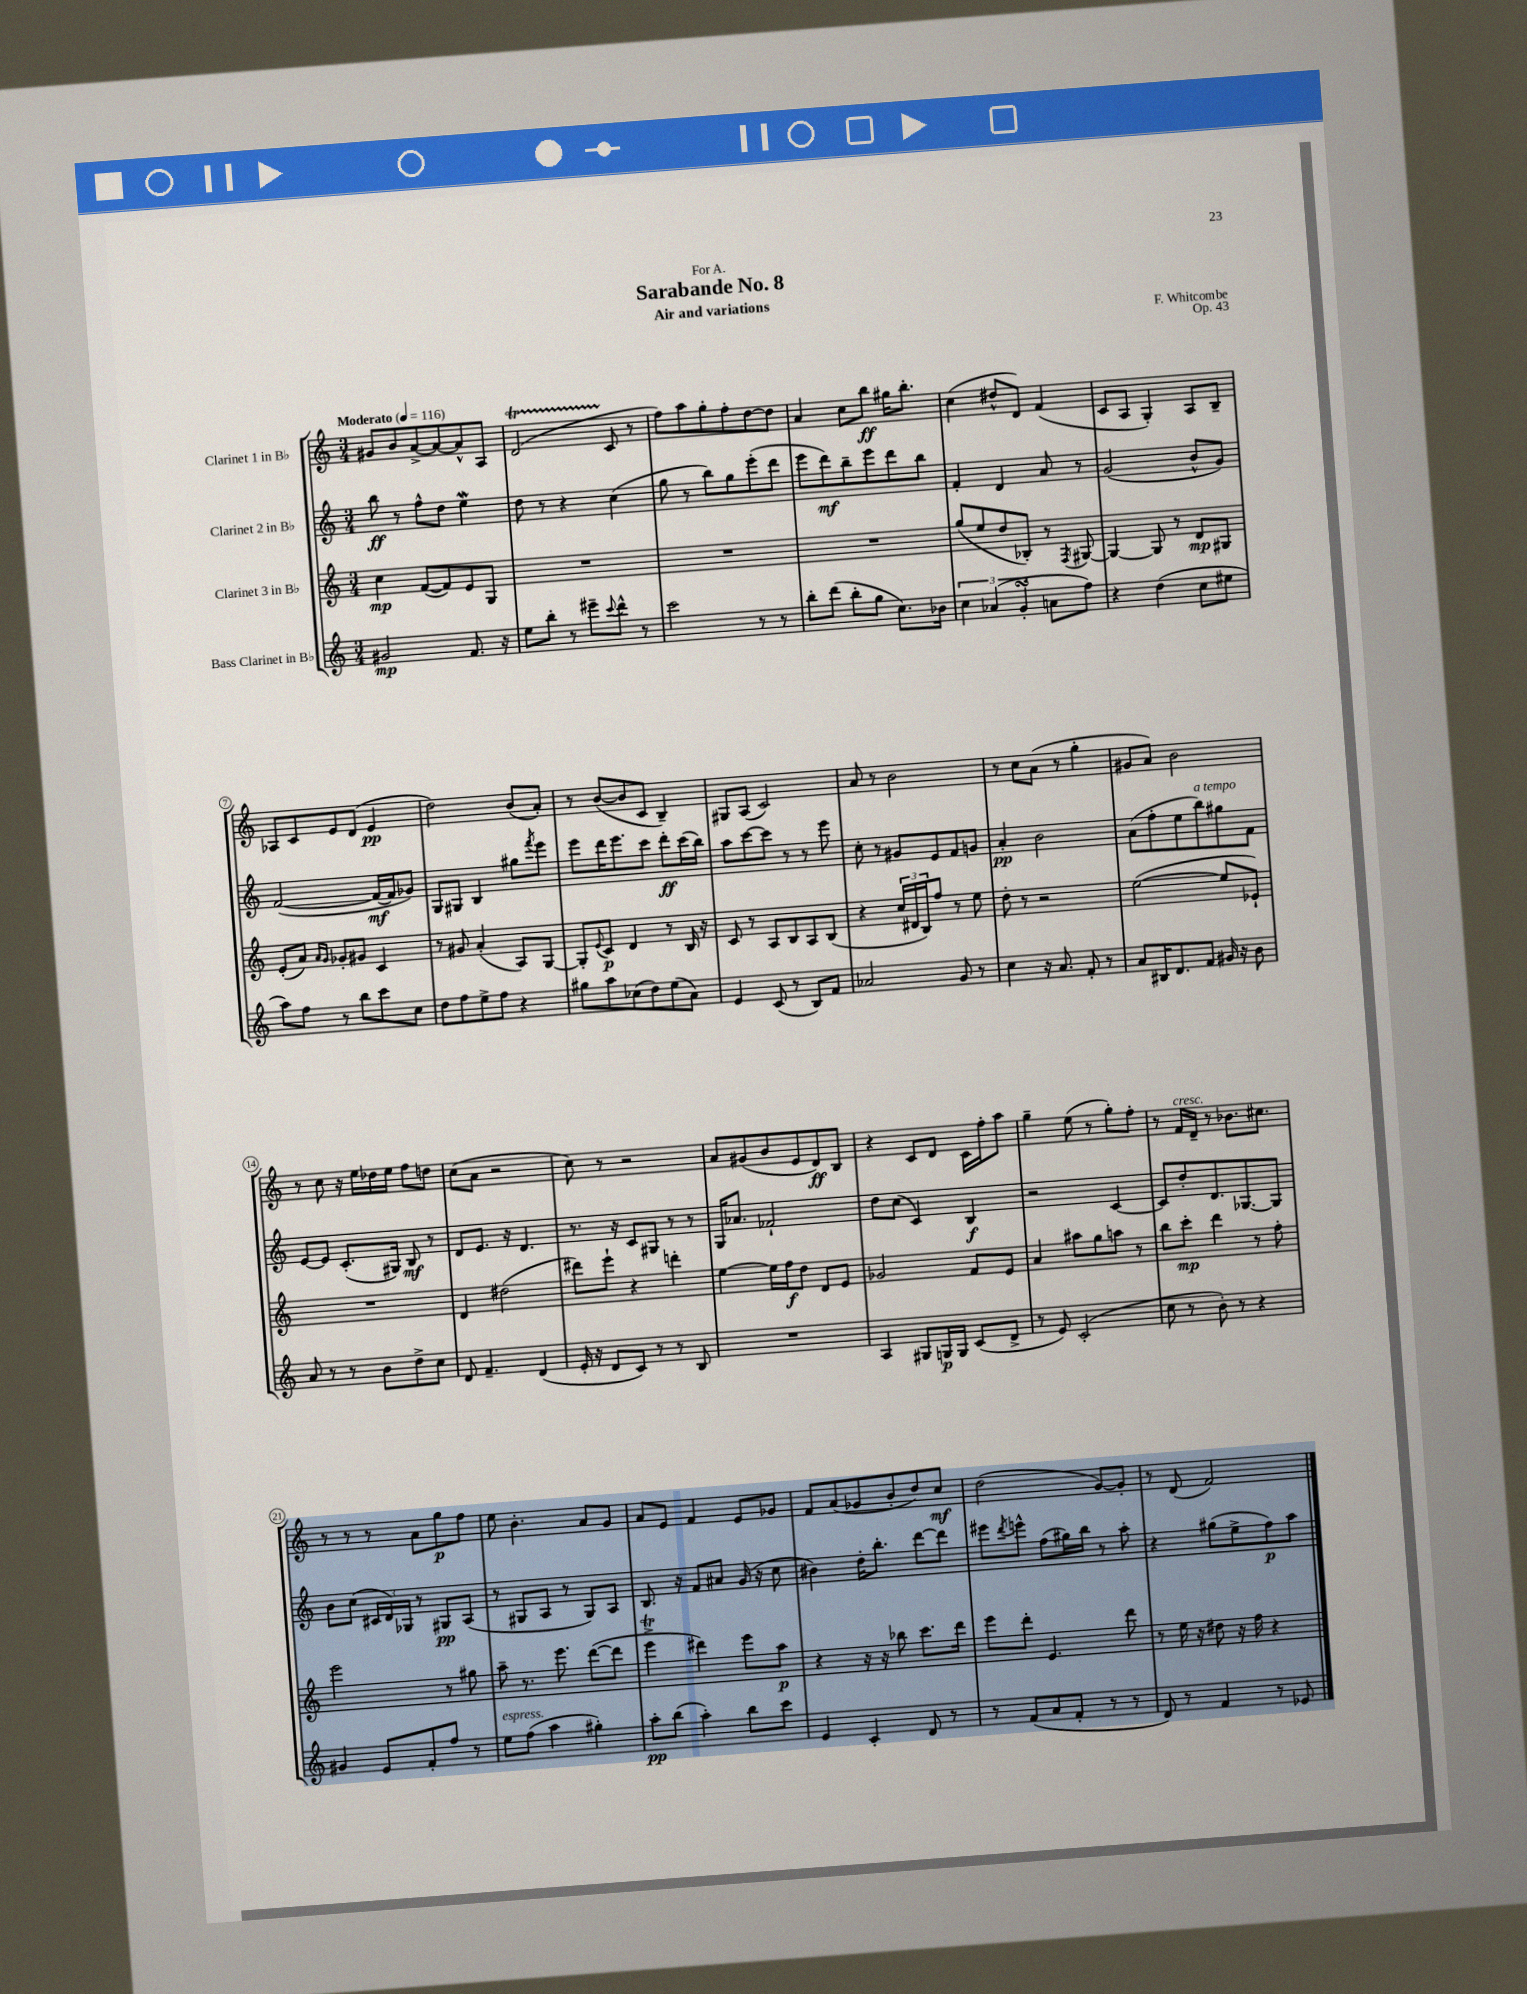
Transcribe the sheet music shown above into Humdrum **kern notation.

**kern	**kern	**kern	**kern
*staff4	*staff3	*staff2	*staff1
*clefG2	*clefG2	*clefG2	*clefG2
*k[]	*k[]	*k[]	*k[]
*M3/4	*M3/4	*M3/4	*M3/4
*MM116	*MM116	*MM116	*MM116
2g#	4cc	8bb	8g#
.	.	8r	8b
.	([8f	8ff^^	[8a^
.	8f])	8dd	8a_
8.f	8e	4ee	8a^^]
.	8G	.	8A
16r	.	.	.
=	=	=	=
8ee	2.r	8dd	(2d
8bb'	.	8r	.
8r	.	4r	.
8eee#~	.	.	.
8qqccc	.	.	.
8ddd^^	.	(4cc	8c
8r	.	.	8r
=	=	=	=
2ccc	2.r	8gg	8ff)
.	.	8r	8aa
.	.	8bb)	8gg'
.	.	8gg	8ff'
8r	.	(8eee'	[8dd
8r	.	8ddd	8dd]
=	=	=	=
8bb'	2.r	8eee	4a
(8ddd	.	8ddd)	.
8bb'	.	8bb~	8cc
8gg	.	8eee	8bb
8.cc)	.	8ddd	16gg#
.	.	.	8.bb'
.	.	8bb	.
16b-	.	.	.
=	=	=	=
6cc	(8gg	4f'	(4cc
.	8ee	.	.
(6a-	.	.	.
.	8dd	4d	8dd#^^
6g'	.	.	.
.	8B-')	.	8d)
8a	8r	8a	(4f
.	8qF	.	.
8ff)	[8G#	8r	.
=	=	=	=
4r	4G#_	(2g	8c
.	.	.	8A
(4dd	8G#]	.	4G')
.	8r	.	.
8cc	8d	8b^^	8A
8ee#	8G#	8g)	8B~
=	=	=	=
8aa)	(8e'	([2f	8A-
8ff	8a)	.	8c
.	16qqa	.	.
.	16qqg	.	.
8r	8g-'	.	8e
8bb	8g#	.	(8d
8ccc	4c	16f_	4e
.	.	16f]	.
8cc	.	8g-)	.
=	=	=	=
8dd	8r	8G	2dd)
8ff	8g#	8G#	.
8ee^	(4a'	4B	.
8ff	.	.	.
4r	8A)	8gg#	(8b
.	.	8qfff	.
.	[8G	8eee	8a')
=	=	=	=
8gg#	8G']	8eee	8r
.	8qqe	.	.
8aa	8c	16ddd	([8b
.	.	8.eee	.
(8cc-	4d	.	8b]
8dd)	.	8ccc	8c
(8ee	8r	8ddd'	4B~)
8a)	16B	(16ccc	.
.	16r	16bb)	.
=	=	=	=
4e	8c	8aa	8G#
.	8r	[8ccc	(8A
(8c	8A	8ccc]	2c)
8r	8B	8r	.
8B)	8A	8r	.
8f	(8B	8eee	.
=	=	=	=
2a-	4r	8cc'	8a
.	.	8r	8r
.	24cc	8g#	2b
.	24d#	.	.
.	24B)	.	.
.	8ff	8e	.
8g	8r	8f	.
8r	8ee	8g	.
=	=	=	=
4cc	8dd'	4a'	8r
.	8r	.	8cc
16r	2r	2b	(8a
8.a	.	.	.
.	.	.	8r
8f'	.	.	4gg'
8r	.	.	.
=	=	=	=
8a	([2ee	(8a	8g#
16B#	.	8ff'	8a)
8.d	.	.	.
.	.	8ee	2b
8f	.	8bb)	.
16g#	8ee]	8gg#	.
16r	.	.	.
8b	8e-`)	8f	.
=	=	=	=
8a	2.r	[8e	8r
8r	.	8e]	8cc
8r	.	(8.c'	16r
.	.	.	16ee
8b	.	.	16dd-
.	.	16G#)	16ee
8dd^	.	8B	8ff
8cc	.	8r	8dd
=	=	=	=
8d	4d	8d	(8cc
4.f~	.	8.e	8a
.	(2dd#	.	2r
.	.	16r	.
.	.	4.d	.
(4d	.	.	.
=	=	=	=
16e'	8ddd#)	8.r	8cc)
16r	.	.	.
8d	8eee`	.	8r
.	.	16r	.
8c)	4r	8c	2r
8r	.	8G#	.
8r	4ddd'	8r	.
8B	.	8r	.
=	=	=	=
2.r	[4ee	16G	8a
.	.	8.a-	.
.	.	.	(8g#
.	16ee]	2f-`	8b
.	16ff	.	.
.	8dd	.	8e
.	8d	.	8d)
.	8e	.	8B
=	=	=	=
4A	2g-	8dd	4r
.	.	(8cc	.
8G#	.	4c)	8c
16G	.	.	8d
16G	.	.	.
(8c	8f	4B	16c
.	.	.	16ff'
8d^	8e	.	8aa
=	=	=	=
8r	4a	2r	4gg~
8e)	.	.	.
(2c'	8aa#	.	(8ee
.	8gg	.	8r
.	8aa	[4c	8gg')
.	8r	.	8ff'
=	=	=	=
8cc	8bb	8c]	8r
8r	8ccc'	8dd'	16f
.	.	.	16d~
8b')	4ddd	8.d	8r
8r	.	.	8.b-
.	.	[8.G-	.
4r	8r	.	.
.	.	.	8.cc#
.	8ff'	8G-]	.
=	=	=	=
4g#	2eee	8b	8r
.	.	(8cc	8r
8e	.	24c#	8r
.	.	24d)	.
.	.	24G-	.
8f'	.	8r	8a
8ff	8r	8G#	8gg
8r	8gg#	(8A	8ff
=	=	=	=
8ee	8aa~	8r	8ee
(8ff	8.r	8G#	4.b'
4aa	.	8A	.
.	8.eee	.	.
.	.	8r	.
4gg#')	([8ddd	8G#)	8a
.	8ddd]	8A	8g
=	=	=	=
8aa'	4eee^	8.B	8a
(8bb	.	.	8e
.	.	16r	.
4aa')	4ddd#)	8f	4f
.	.	8a#	.
8bb	8eee	(16g	8e
.	.	16r	.
8ccc	8aa	8cc	8g-
=	=	=	=
4e	4r	4b#)	8f
.	.	.	(8a
4c'	16r	16dd'	8g-
.	16r	8.bb'	.
.	8bb-	.	8b'
8d	8.ccc	[8ddd	8dd)
8r	.	8ddd]	8cc
.	16ddd	.	.
=	=	=	=
8r	8eee	8eee#	(2dd
.	.	8qddd	.
(8f	8ddd'	8eee^^	.
8a	4.e	(8ff	.
8f'	.	16gg#)	.
.	.	16bb	.
8r	.	8r	[8g)
8r	8ddd	8aa'	8g']
=	=	=	=
8d)	8r	4r	8r
8r	16ee	.	(8d
.	16r	.	.
4f	8dd#	(8gg#	2f)
.	16r	8ee^	.
.	16ff	.	.
8r	4r	8ff)	.
8e-	.	8aa	.
==	==	==	==
*-	*-	*-	*-
